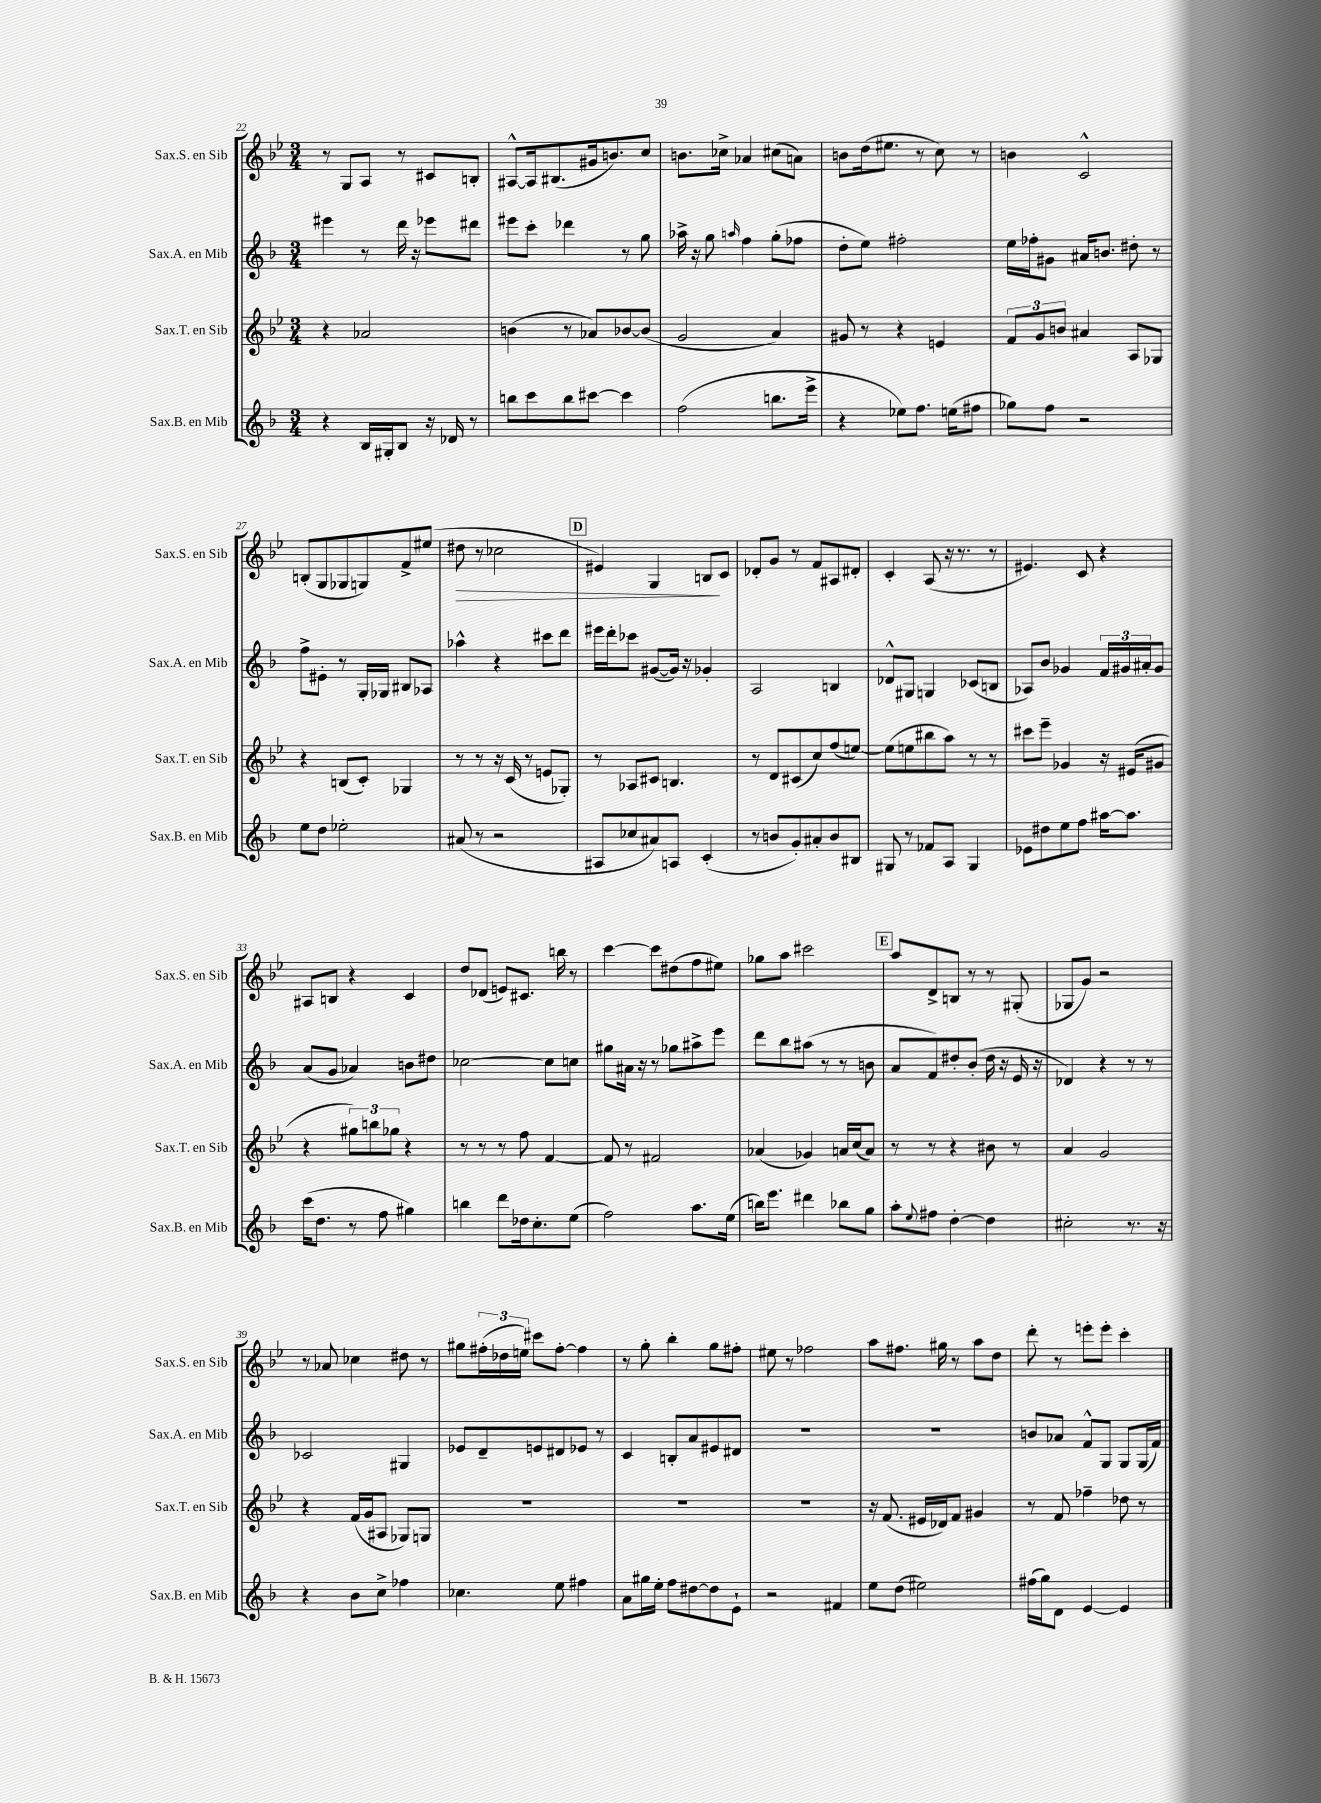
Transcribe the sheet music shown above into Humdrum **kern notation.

**kern	**kern	**kern	**kern	**dynam
*part4	*part3	*part2	*part1	*part1
*staff4	*staff3	*staff2	*staff1	*staff1
*I"Sax.B. en Mib	*I"Sax.T. en Sib	*I"Sax.A. en Mib	*I"Sax.S. en Sib	*
*I'Sax.B. en Mib	*I'Sax.T. en Sib	*I'Sax.A. en Mib	*I'Sax.S. en Sib	*
*clefG2	*clefG2	*clefG2	*clefG2	*
*k[b-]	*k[b-e-]	*k[b-]	*k[b-e-]	*
*M3/4	*M3/4	*M3/4	*M3/4	*
=22	=22	=22	=22	=22
4r	4r	4eee#X\	8r	.
.	.	.	8G/L	.
16B-/LL	2a-X/	8r	8A/J	.
16G#X'/J	.	.	.	.
8B-/J	.	16ddd\	8r	.
.	.	16r	.	.
16r	.	8eee-X\L	8c#X/L	.
16d-X/	.	.	.	.
8r	.	8ddd#X\J	8Bn'/J	.
=23	=23	=23	=23	=23
8bbn\L	(4bn\	8eee#X\L	[8A#X^^/L	.
8ccc\	.	8ccc'\J	16A#/k]	.
.	.	.	(8.B#X/	.
8bb\	8r	4ddd-X\	.	.
[8ccc#X\J	8a-X/L)	.	16g#X/k	.
.	.	.	8.bn/)	.
4ccc#\]	[8b-X/	8r	.	.
.	(8b-/J]	8gg\	8cc/J	.
=24	=24	=24	=24	=24
(2ff\	2g/	16aa-X^\	8.bn\L	.
.	.	16r	.	.
.	.	8gg\	.	.
.	.	.	16cc-X^\Jk	.
.	.	16qqaan/	.	.
.	.	4ff\	4a-X/	.
8.bbn\L	4a/)	(8gg'\L	(8cc#X\L	.
.	.	8ff-X\J	8an\J)	.
16eee^\Jk	.	.	.	.
=25	=25	=25	=25	=25
4r	8g#X/	8dd'\L	8bn\L	.
.	8r	8ee\J)	(16dd\k	.
.	.	.	8.ee#X\J	.
8ee-X\L)	4r	2ff#X'\	.	.
8.ff\J	.	.	8r	.
.	4en/	.	8cc\)	.
(16een\KL	.	.	.	.
8ff#X\J	.	.	8r	.
=26	=26	=26	=26	=26
8gg-X\L)	12f/L	16ee\LL	4bn\	.
.	.	16ff-X'\J	.	.
.	12g/	.	.	.
8ff\J	.	8g#X\J	.	.
.	12bn/J	.	.	.
2r	4a#X/	16a#X/KL	2c^^/	.
.	.	8.bn/J	.	.
.	8A/L	8dd#X'\	.	.
.	8G-X/J	8r	.	.
!!LO:LB:g=z
=27	=27	=27	=27	=27
8ee\L	4r	8ff^\L	(8Bn'/L	.
8dd\J	.	8e#X'\J	8G/	.
2ee-X'\	(8Bn/L	8r	8G-X/	.
.	8c'/J)	16G'/LL	8Gn/)	.
.	.	16G-X/JJ	.	.
.	4G-X/	8B#X/L	8f^/	.
.	.	8A-X/J	(8ee#X/J	.
=28	=28	=28	=28	=28
!	!	!	!	!LO:HP:b
(8a#X/	8r	4aa-X^^\	8dd#X\	>
8r	8r	.	8r	.
2r	16r	4r	2cc-X\	.
.	(16c/	.	.	.
.	8r	.	.	.
.	8en/L	8ccc#X\L	.	.
.	8G-X'/J)	8ddd\J	.	.
!!LO:REH:place=s1:t=D
=29	=29	=29	=29	=29
8A#X/L	8r	16eee#X\LL	4e#X/)	.
.	.	16ddd'\J	.	.
8cc-X/	8A-X/L	8ccc-X\J	.	.
8a#X/)	8c#X/J	([8g#X/L	4G/	.
8An/J	4.Bn/	16g#/Jk])	.	.
.	.	16r	.	.
(4c'/	.	4g-X'/	8Bn/L	.
.	.	.	8c/J	]
=30	=30	=30	=30	=30
8r	8r	2A/	8d-X'/L	.
8bn/L	8d/L	.	8g/J	.
8g'/)	(8c#X/	.	8r	.
8a#X'/	8cc/)	.	8f/L	.
8b/	(8ff/	4Bn/	8A#X/	.
8B#X/J	[8een/J)	.	8d#X'/J	.
=31	=31	=31	=31	=31
8G#X/	(8ee\L]	8d-X^^/L	4c'/	.
8r	8een\	8G#X/J	.	.
8f-X/L	8bb#X\	4Gn/	(8A/	.
8A/J	8aa\J)	.	16r	.
.	.	.	8.r	.
4G#/	8r	(8c-X/L	.	.
.	8r	8Bn/J	8r	.
=32	=32	=32	=32	=32
8e-X\L	8ccc#X\L	8A-X/L)	4.e#X/)	.
8dd#X\	8eee-~\J	8b-/J	.	.
8ee\	4g-X/	4g-X/	.	.
8ff\J	.	.	8c/	.
[16aa#X\KL	16r	24f/LL	4r	.
.	.	24g#X/	.	.
8.aa#\J]	(16e#X/KL	.	.	.
.	.	24a#X'/J	.	.
.	8g#X/J	8g#/J	.	.
!!LO:LB:g=z
=33	=33	=33	=33	=33
(16ccc\KL	4r	(8a/L	8A#X/L	.
8.dd\J	.	.	.	.
.	.	8g/J	8Bn/J	.
8r	12gg#X\L)	4a-X/)	4r	.
.	12bbn\	.	.	.
8ff\	.	.	.	.
.	12gg-X\J	.	.	.
4gg#X\)	4r	8bn\L	4c/	.
.	.	8dd#X\J	.	.
=34	=34	=34	=34	=34
4bbn\	8r	[2cc-X\	8dd/L	.
.	8r	.	(8d-X/J	.
8ddd\L	8r	.	8en/L)	.
16dd-X\k	8ff\	.	8.c#X/J	.
8.cc'\	.	.	.	.
.	[4f/	8cc-\L]	.	.
.	.	.	16bbn\	.
(8ee\J	.	8ccn\J	8r	.
=35	=35	=35	=35	=35
2ff\)	8f/]	8gg#X\L	[4ccc\	.
.	8r	16a#X\Jk	.	.
.	.	16r	.	.
.	2f#X/	8r	8ccc\L]	.
.	.	8gg-X\L	(8dd#X\	.
8.aa\L	.	8aa#X^\	8ff\	.
.	.	8eee\J	8ee#X\J)	.
(16ee\Jk	.	.	.	.
=36	=36	=36	=36	=36
16bbn\KL)	(4a-X/	8ddd\L	8gg-X\L	.
8.eee\J	.	.	.	.
.	.	8bb-\	8aa\J	.
4ddd#X\	4g-X/)	(8aa#X\J	2ccc#X\	.
.	.	8r	.	.
8bb-X\L	16an/LL	8r	.	.
.	(16cc/J	.	.	.
8gg\J	8a/J)	8bn\	.	.
!!LO:REH:place=s1:t=E
=37	=37	=37	=37	=37
8aa'\L	8r	8a/L	8aa/L	.
8qqee/	.	.	.	.
8ff#X\J	8r	8f/)	8d^/	.
[4dd'\	4r	8dd#X'/	8Bn/J	.
.	.	(8b-'/J	8r	.
4dd\]	8b#X\	16dd#\	8r	.
.	.	16r	.	.
.	8r	16e/	(8G#X'/	.
.	.	16r	.	.
=38	=38	=38	=38	=38
2cc#X'\	4a/	4d-X/)	8G-X/L	.
.	.	.	8g/J)	.
.	2g/	4r	2r	.
8.r	.	8r	.	.
.	.	8r	.	.
16r	.	.	.	.
!!LO:LB:g=z
=39	=39	=39	=39	=39
4r	4r	2c-X/	8r	.
.	.	.	8a-X/	.
8b-\L	(16f/LL	.	4cc-X\	.
.	16g/J	.	.	.
8cc^\J	8A#X/J	.	.	.
4ff-X\	8G-X/L)	4G#X/	8dd#X\	.
.	8Gn/J	.	8r	.
=40	=40	=40	=40	=40
4.cc-X\	2.r	8e-X/L	8gg#X\L	.
.	.	8d~/	(24ff#X'\L	.
.	.	.	24dd-X\	.
.	.	.	24een\JJ)	.
.	.	8en/	8ccc#X\L	.
8ee\	.	8d#X/	[8ff#'\J	.
4ff#X\	.	8e-X/J	4ff#\]	.
.	.	8r	.	.
=41	=41	=41	=41	=41
8a\L	2.r	4c/	8r	.
16gg#X\L	.	.	8gg'\	.
16ee'\JJ	.	.	.	.
8ff\L	.	8Bn'/L	4bb-'\	.
[8dd#X\	.	8a/	.	.
8dd#\]	.	8e#X/	8gg\L	.
8e`\J	.	8d#X/J	8ff#X'\J	.
=42	=42	=42	=42	=42
2r	2.r	2.r	8ee#X\	.
.	.	.	8r	.
.	.	.	2ff-X\	.
4f#X/	.	.	.	.
=43	=43	=43	=43	=43
8ee\L	16r	2.r	8aa\L	.
.	(8.f/	.	.	.
(8dd\J	.	.	8.ff#X\J	.
2ee#X\)	16e#X/LL	.	.	.
.	16d-X/J)	.	16gg#X\	.
.	8f/J	.	8r	.
.	4g#X/	.	8aa\L	.
.	.	.	8dd\J	.
=44	=44	=44	=44	=44
(16ff#X\LL	8r	8bn/L	8ddd'\	.
16gg\J)	.	.	.	.
8d\J	8f/	8a-X/J	8r	.
[4e/	4ff-X~\	8f^^/L	8eeen'\L	.
.	.	8G/J	8eee'\J	.
4e/]	8dd-X\	8G/L	4ccc'\	.
.	8r	(16G/L	.	.
.	.	16f/JJ)	.	.
==	==	==	==	==
*-	*-	*-	*-	*-
